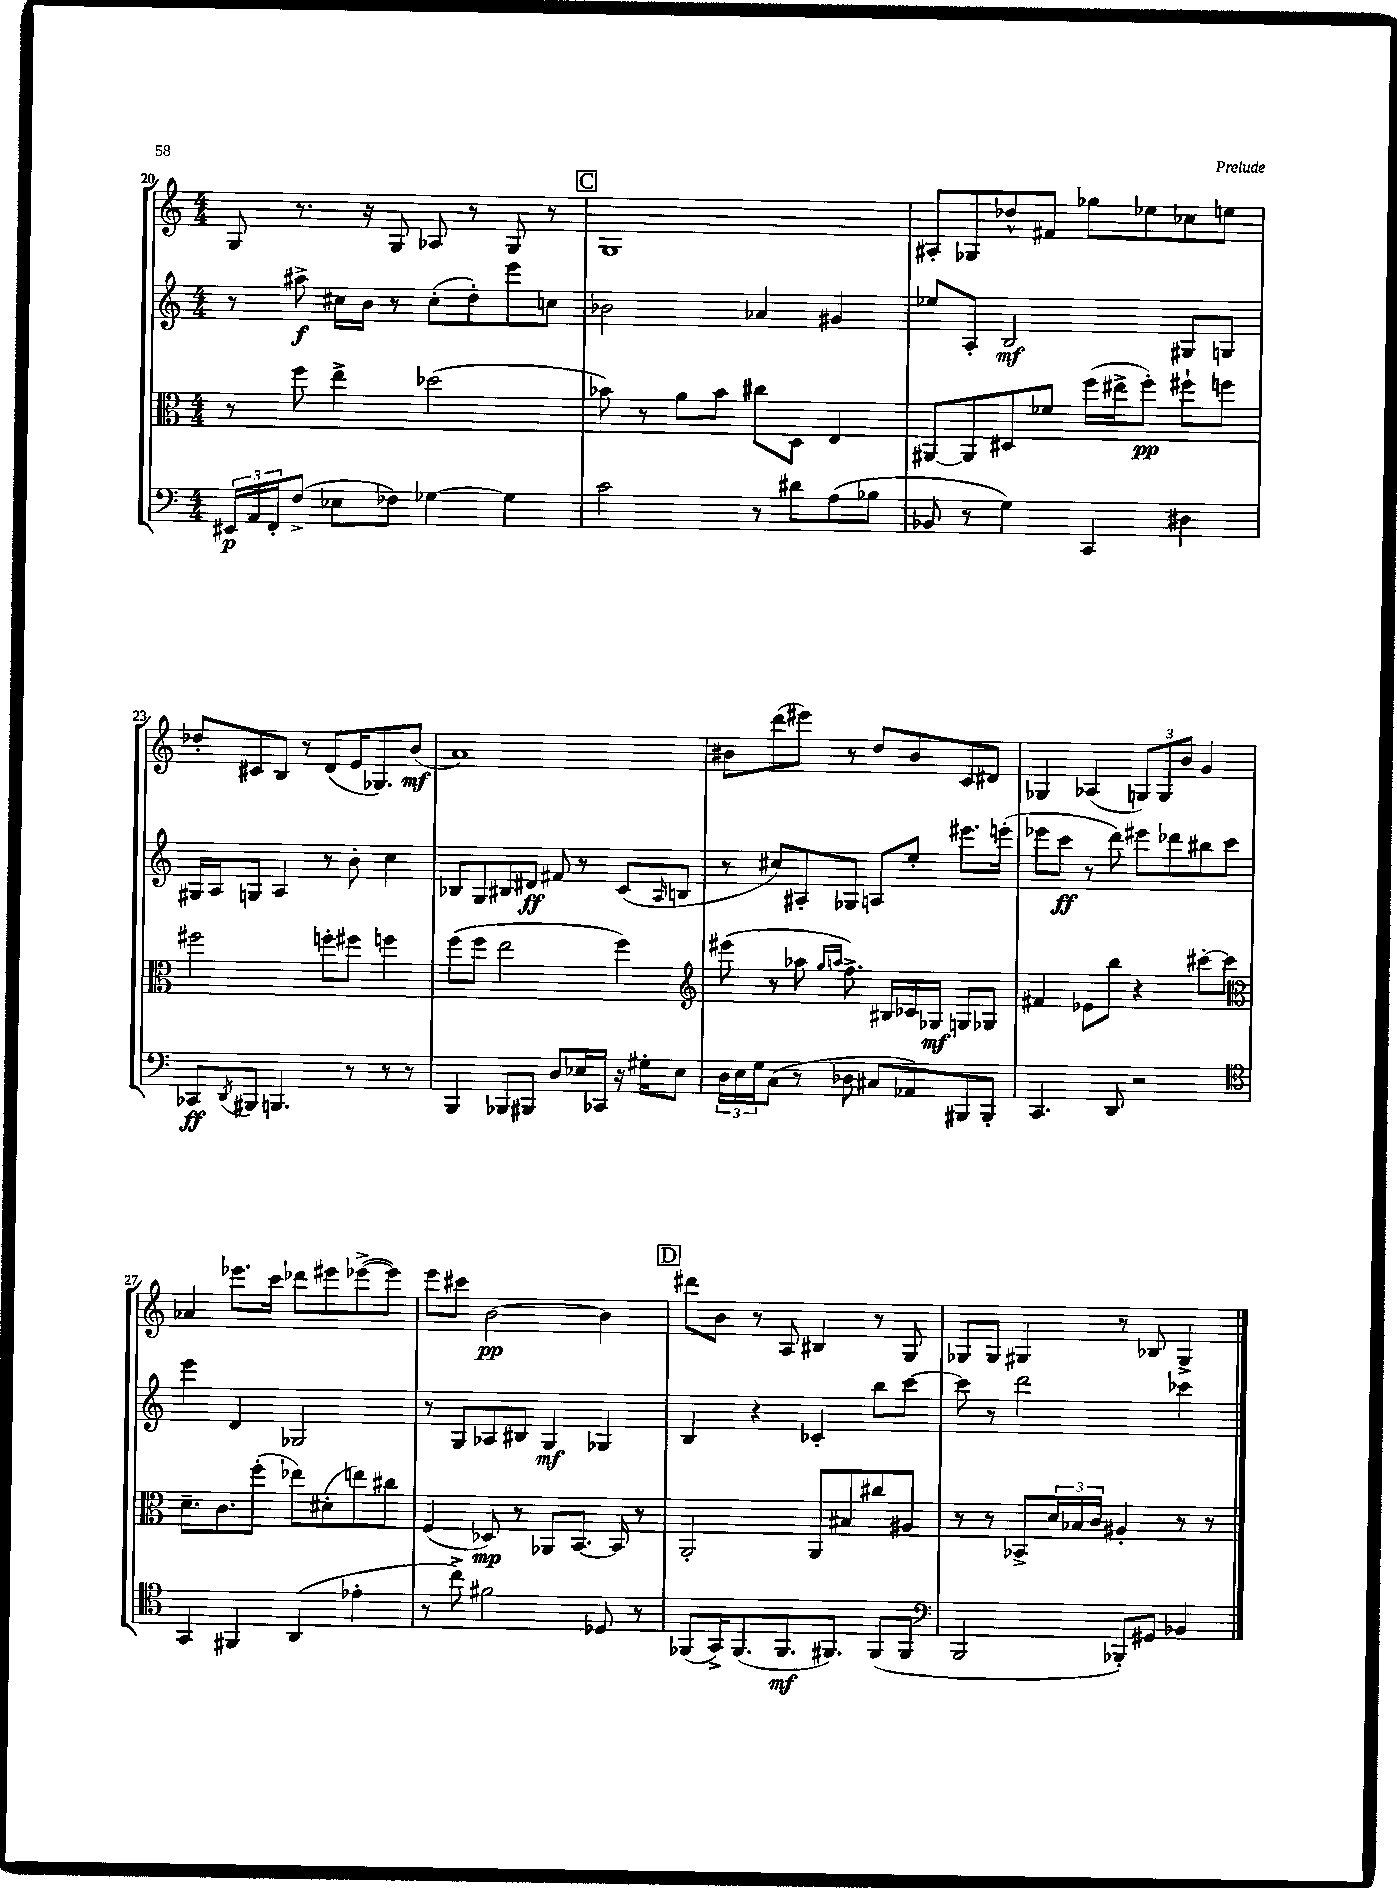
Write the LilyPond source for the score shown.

<<
\new StaffGroup <<
\new Staff = "s0" {
    \clef treble \key c \major \numericTimeSignature \time 4/4
    g8 r8. r16 g8 aes8 r8 g8 r8 |
    \mark \markup { \box "C" } g1 |
    ais8-. ges8 des''8-^ fis'8 ges''8 ees''8 ces''8 e''8 |
    des''8-. cis'8 b8 r8 d'8( e'16 ges8.) b'8\mf( |
    a'1) |
    bis'8 d'''8( eis'''8) r8 d''8 bis'8 c'8 dis'8 |
    ges4 aes4( \tuplet 3/2 { g8) g8 b'8 } g'4 |
    aes'4 ees'''8. c'''16 des'''8 eis'''8 ees'''8~->( ees'''8) |
    e'''8 cis'''8 b'2~\pp b'4 |
    \mark \markup { \box "D" } dis'''8 b'8 r8 a8 bis4 r8 g8 |
    ges8 ges8 gis4 r8 bes8 gis4-> \bar "|." |
}
\new Staff = "s1" {
    \clef treble \key c \major \numericTimeSignature \time 4/4
    r8 ais''8->\f cis''16 b'16 r8 cis''8-.( d''8-.) e'''8 c''8 |
    \mark \markup { \box "C" } bes'2 aes'4 gis'4 |
    ees''8 a8-. b2\mf gis8 g8 |
    gis16 a16 g8 a4 r8 b'8-. c''4 |
    bes8 g8 bis8 dis'8\ff fis'8 r8 c'8( \grace { a16 } b8 |
    r8 cis''8) ais8-. ges8 a8 e''8-. eis'''8. e'''16-.( |
    ees'''8 c'''8\ff r8 d'''8) eis'''8 des'''8 bis''8 c'''8 |
    e'''4 d'4 ges2 |
    r8 g8 aes8 bis8 g4\mf ges4 |
    \mark \markup { \box "D" } b4 r4 ces'4-. b''8 c'''8~ |
    c'''8 r8 d'''2 ces'''4 \bar "|." |
}
\new Staff = "s2" {
    \clef alto \key c \major \numericTimeSignature \time 4/4
    r8 f''8 e''4-> des''2( |
    \mark \markup { \box "C" } bes'8) r8 a'8 bes'8 cis''8 d8 e4 |
    ais,8~ ais,8 dis8 fes'8 f''16( eis''16-> f''8-.\pp) fis''8-! f''8 |
    fis''2 f''8-. fis''8 f''4 |
    f''8( f''8 e''2 f''4) |
    \clef treble eis'''8( r8 aes''8 \grace { g''16 a''16 } f''8.->) bis16 ces'16 ges16\mf g8 ges8 |
    fis'4 ees'8 b''8 r4 cis'''8~-. cis'''8 |
    \clef alto d'8.-- c'8. f''8-.( ees''8) dis'8-.( e''8) cis''8 |
    f4( des8\mp) r8 aes,8 b,8.~ b,16 r8 |
    \mark \markup { \box "D" } a,2-. a,8 bis8 cis''8 ais8 |
    r8 r8 bes,8-> \tuplet 3/2 { d'16 bes16 c'16 } ais4-. r8 r8 \bar "|." |
}
\new Staff = "s3" {
    \clef bass \key c \major \numericTimeSignature \time 4/4
    \tuplet 3/2 { eis,16\p a,16 f,16-. } f8->( ees8 fes8) ges4~ ges4 |
    \mark \markup { \box "C" } c'2 r8 dis'8 a8( bes8 |
    bes,8 r8 g4) c,4 dis4 |
    ces,8\ff \acciaccatura { d,8 } bis,,8 b,,4. r8 r8 r8 |
    b,,4 bes,,8 bis,,8 d8 ees16 ces,16 r16 gis16-. ees8 |
    \tuplet 3/2 { d16 e16 g16 } c8( r8 des8 cis8 aes,8) bis,,8 bis,,8-. |
    c,4. d,8 r2 |
    \clef tenor g,4 fis,4 a,4( ees'4-. |
    r8 c''8->) fis'2 des8 r8 |
    \mark \markup { \box "D" } fes,8( g,16->) fes,8.( fes,8.\mf fis,8.) fis,8( fis,8 |
    \clef bass b,,2 bes,,8-.) gis,8 bes,4 \bar "|." |
}
>>
>>
\layout { \context { \Score currentBarNumber = #20 } }
